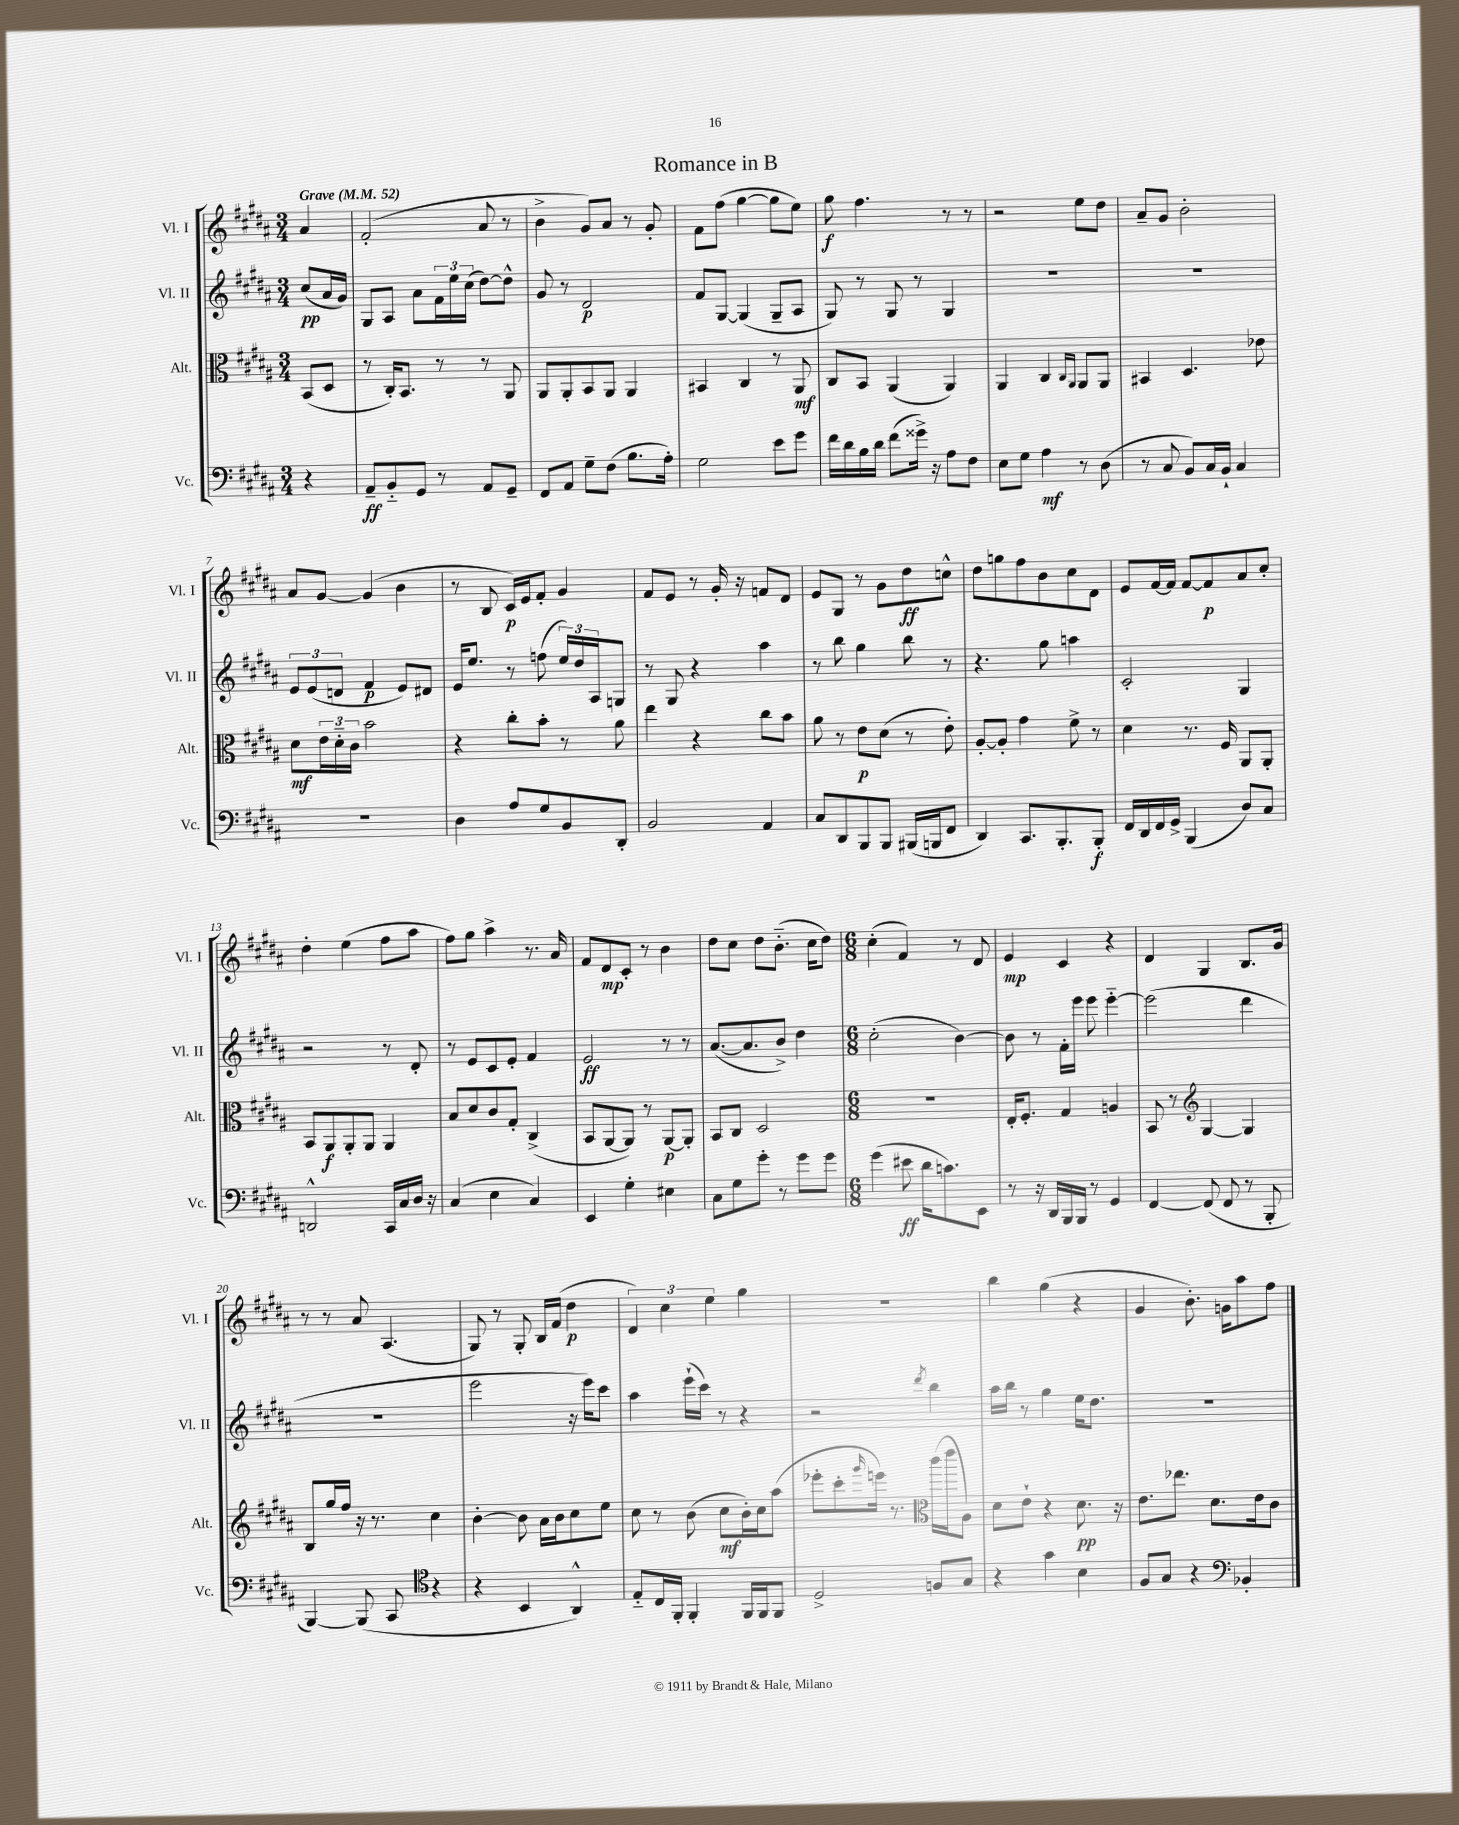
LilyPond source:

\header { title = "Romance in B" }
<<
\new StaffGroup <<
\new Staff = "s0" \with { instrumentName = "Vl. I" shortInstrumentName = "Vl. I" } {
    \clef treble \key b \major \numericTimeSignature \time 3/4 \partial 4 \tempo "Grave" 4 = 52
    ais'4 |
    fis'2-.( ais'8 r8 |
    b'4-> gis'8) ais'8 r8 gis'8-. |
    fis'8 fis''8( gis''4~ gis''8 e''8) |
    gis''8\f fis''4. r8 r8 |
    r2 e''8 dis''8 |
    ais'8-- gis'8 b'2-. |
    ais'8 gis'8~ gis'4( b'4 |
    r8 b8 cis'16\p) e'16 fis'8-. gis'4 |
    fis'8 e'8 r8 gis'16-. r16 f'8 dis'8 |
    e'8 gis8 r8 gis'8 dis''8\ff c''8-^ |
    dis''8 g''8 fis''8 b'8 cis''8 dis'8 |
    e'8 fis'16~ fis'16 fis'8~ fis'8\p ais'8 cis''8-. |
    dis''4-. e''4( fis''8 ais''8 |
    fis''8) gis''8 ais''4-> r8. ais'16 |
    fis'8 dis'8\mp cis'8-. r8 b'4 |
    dis''8 cis''8 dis''8 b'8.-_( cis''16 dis''8) |
    \numericTimeSignature \time 6/8 cis''4-.( fis'4) r8 dis'8 |
    e'4\mp cis'4 r4 |
    dis'4 gis4 b8. gis'16 |
    r8 r8 ais'8 ais4.( |
    gis8) r8 gis8-. b16 fis'16( dis''4\p |
    \tuplet 3/2 { dis'4) cis''4 e''4 } gis''4 |
    R2. |
    b''4 gis''4( r4 |
    gis'4 b'8.-.) g'16 ais''8 fis''8 \bar "|." |
}
\new Staff = "s1" \with { instrumentName = "Vl. II" shortInstrumentName = "Vl. II" } {
    \clef treble \key b \major \numericTimeSignature \time 3/4 \partial 4
    cis''8\pp( ais'16 gis'16) |
    gis8 ais8 ais'8 \tuplet 3/2 { fis'16 e''16 cis''16( } dis''8~) dis''8-^ |
    gis'8 r8 dis'2\p |
    fis'8 gis8~ gis4( gis8-- ais8 |
    gis8) r8 gis8 r8 gis4 |
    R2. |
    R2. |
    \tuplet 3/2 { e'8 e'8( d'8 } fis'4\p e'8) dis'8 |
    e'16 e''8. r8 f''8( \tuplet 3/2 { e''16) dis''16 ais16 } g8 |
    r8 gis8 r4 ais''4 |
    r8 b''8 gis''4 b''8 r8 |
    r4. gis''8 a''4 |
    cis'2-. gis4 |
    r2 r8 dis'8-. |
    r8 e'8 cis'8 e'8-. fis'4 |
    e'2\ff r8 r8 |
    ais'8.~( ais'8. b'8->) dis''4 |
    \numericTimeSignature \time 6/8 cis''2-.( b'4~) |
    b'8 r8 fis'16-. e'''16 e'''8 e'''4~-_ |
    e'''2( dis'''4 |
    R2. |
    e'''2 r16 e'''16) cis'''8 |
    ais''4 e'''16-!( cis'''16) r8 r4 |
    r2 \acciaccatura { dis'''8 } b''4 |
    ais''16 b''16 r8 gis''4 e''16 dis''8. |
    R2. \bar "|." |
}
\new Staff = "s2" \with { instrumentName = "Alt." shortInstrumentName = "Alt." } {
    \clef alto \key b \major \numericTimeSignature \time 3/4 \partial 4
    b,8( dis8 |
    r8 cis16-.) b,8. r8 r8 ais,8 |
    ais,8 ais,8-. b,8 ais,8 ais,4 |
    bis,4 cis4 r8 ais,8\mf |
    cis8 b,8 ais,4( ais,4) |
    ais,4 cis4 \grace { cis16 ais,16 } ais,8 ais,8 |
    bis,4 dis4. ees'8 |
    dis'8\mf \tuplet 3/2 { e'16 dis'16-_ cis'16 } b'2 |
    r4 cis''8-. b'8-. r8 ais'8 |
    e''4 r4 cis''8 b'8 |
    ais'8 r8 e'8\p dis'8( r8 e'8-.) |
    ais8~-. ais8-. gis'4 fis'8-> r8 |
    dis'4 r8. fis16 ais,8 ais,8-. |
    b,8 ais,8\f ais,8-. ais,8 ais,4 |
    b8 dis'8 cis'8 gis8-. cis4->( |
    b,8 ais,8~ ais,8) r8 ais,8~\p ais,8-. |
    b,8 cis8 dis2 |
    \numericTimeSignature \time 6/8 R2. |
    e16-. fis8.-. gis4 a4 |
    b,8 r8 \clef treble gis4~ gis4 |
    b8 gis''16 fis''16 r16 r8. cis''4 |
    b'4~-. b'8 ais'16 b'16 cis''8 e''8 |
    cis''8 r8 b'8( cis''8\mf b'16-.) cis''16 ais''8( |
    ees'''8-. cis'''8-. \grace { gis'''16 } e'''16) r8. cis'''16( e'''16 ais8) |
    \clef alto dis'8 e'8-! r4 dis'8.\pp r16 |
    e'8. ees''8. dis'8. e'16 cis'8 \bar "|." |
}
\new Staff = "s3" \with { instrumentName = "Vc." shortInstrumentName = "Vc." } {
    \clef bass \key b \major \numericTimeSignature \time 3/4 \partial 4
    r4 |
    ais,8--\ff b,8-_ gis,8 r8 ais,8 gis,8-- |
    fis,8 ais,8 gis8-- fis8( b8. ais16-.) |
    gis2 e'8 gis'8 |
    fis'16 dis'16 b16 dis'16 fis'8( gisis'16->) r16 ais8 fis8 |
    e8 gis8 ais4\mf r8 dis8( |
    r8 cis8 b,8) cis16 b,16-! cis4 |
    R2. |
    dis4 ais8 gis8 b,8 dis,8-. |
    b,2 ais,4 |
    cis8 dis,8 b,,8 b,,8 bis,,16( b,,16 fis,8 |
    dis,4) cis,8. b,,8.-. b,,8-.\f |
    fis,16 dis,16 fis,16 gis,16-> b,,4( dis8) cis8 |
    d,2-^ cis,16 cis16 dis16 r16 |
    cis4( e4 cis4) |
    e,4 gis4-. eis4 |
    cis8 gis8 gis'8-. r8 gis'8 gis'8 |
    \numericTimeSignature \time 6/8 gis'4( eis'8\ff dis'16 c'8.) e,8 |
    r8 r16 dis,16 b,,16 b,,16 r8 gis,4 |
    fis,4~ fis,8( fis,8 r8 b,,8-. |
    b,,4~) b,,8( cis,8 r4 |
    \clef tenor r4 b,4 ais,4-^) |
    e8-_ cis16 fis,16-. fis,4-. fis,16 fis,16 fis,8 |
    dis2-> f8 gis8 |
    r4 gis'4 b4 |
    fis8 gis8 r4 \clef bass bes,4-. \bar "|." |
}
>>
>>
